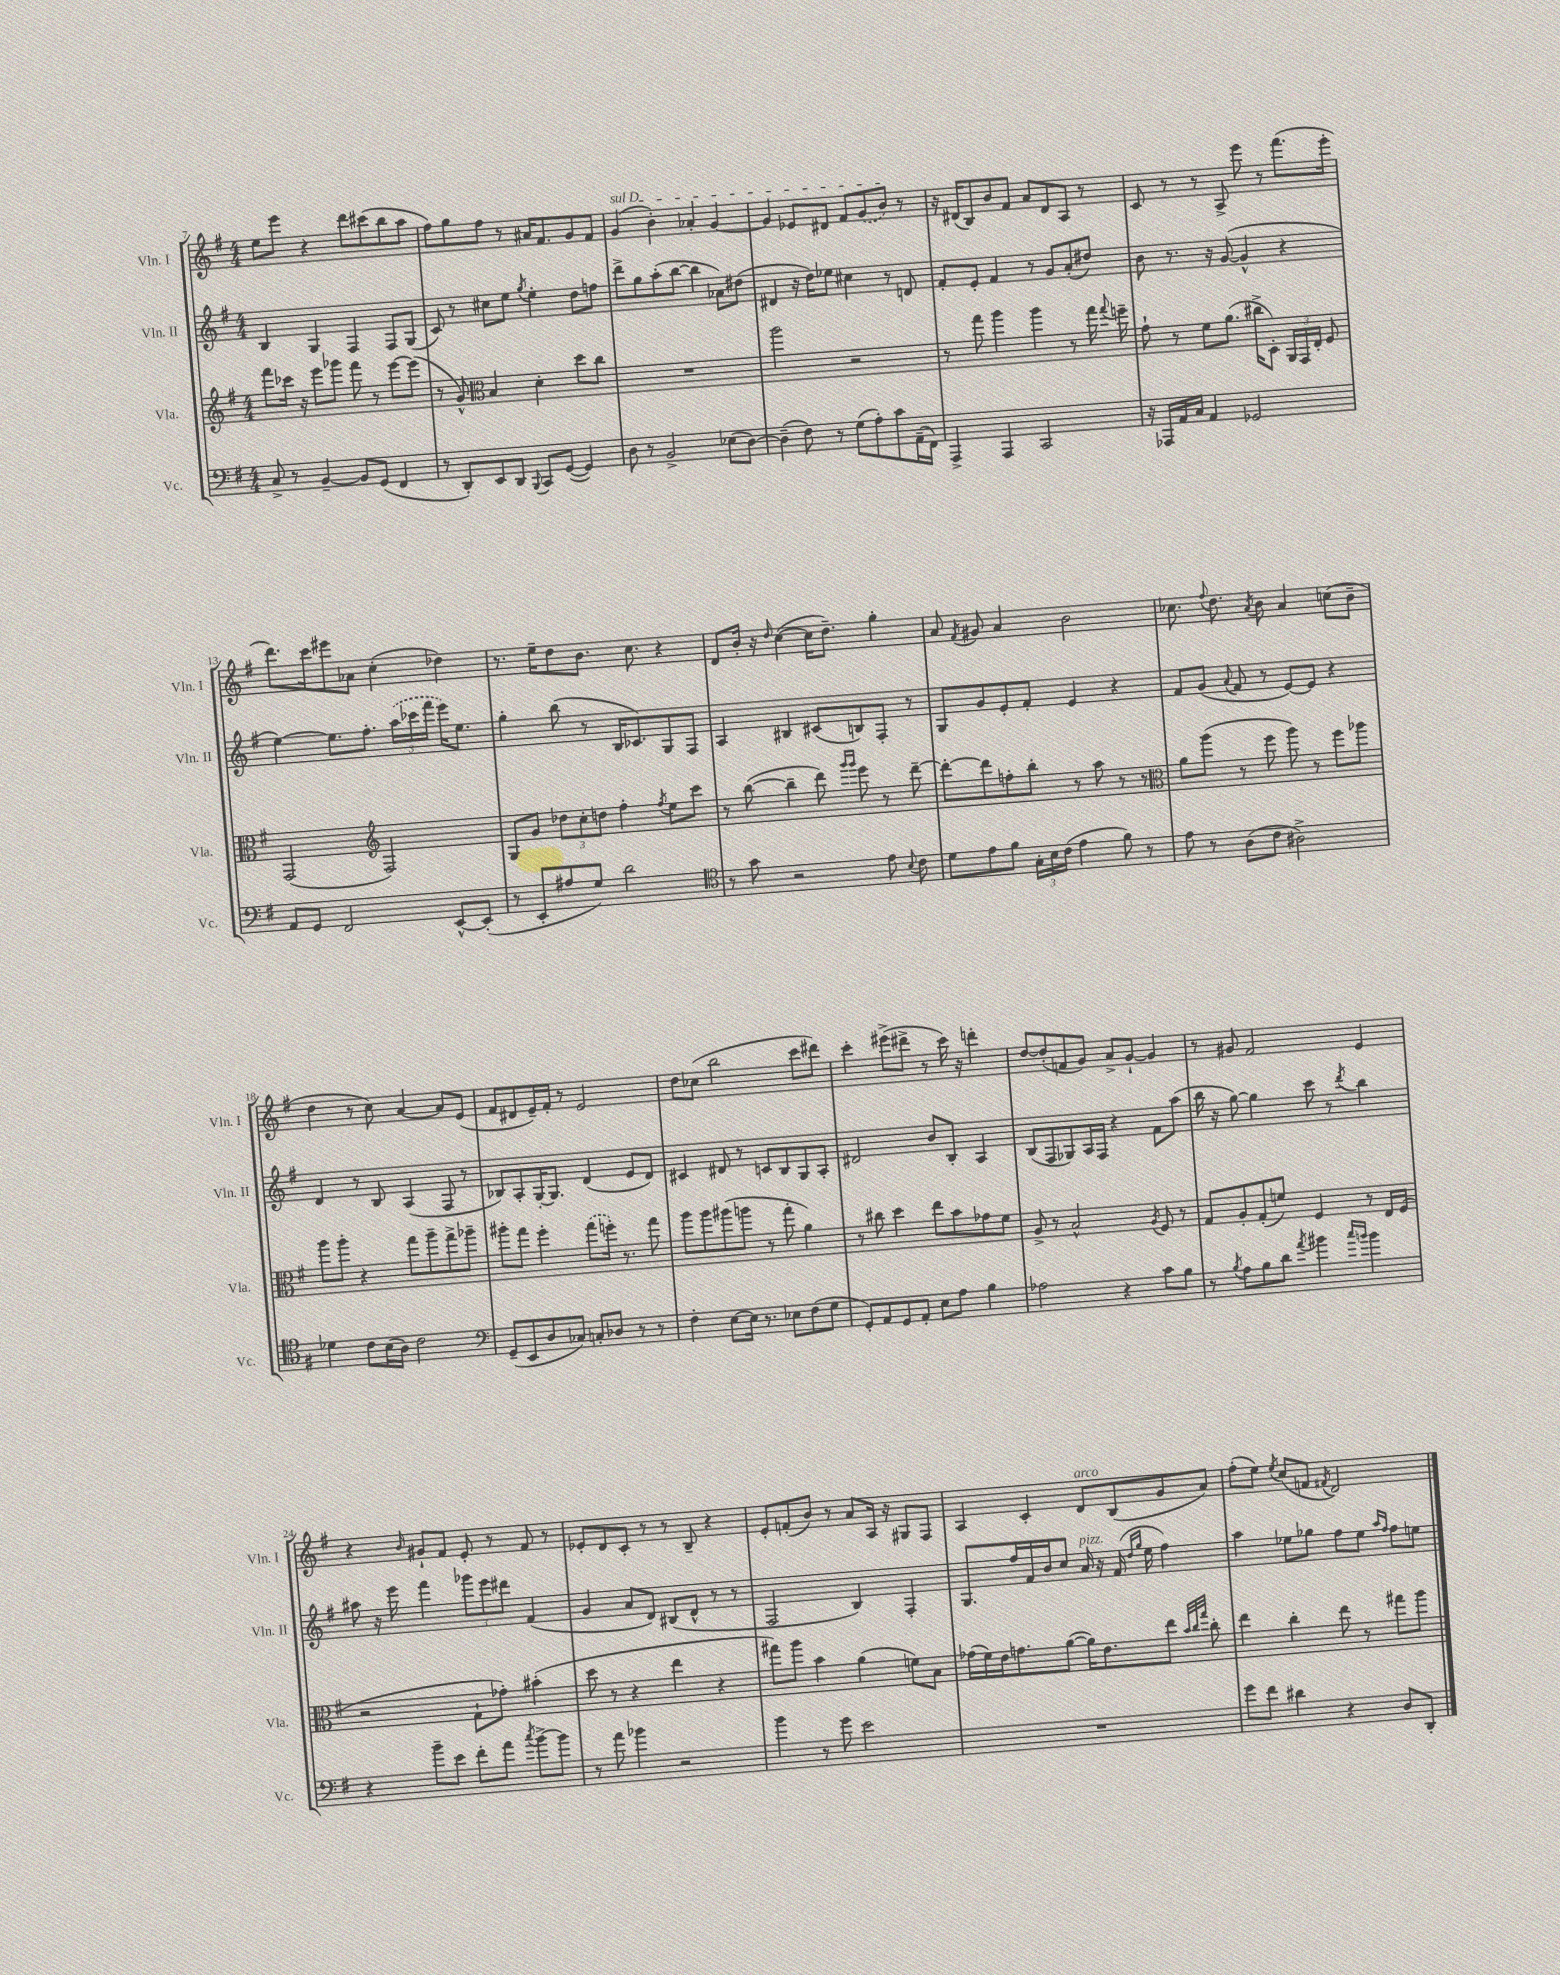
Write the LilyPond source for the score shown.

<<
\new StaffGroup <<
\new Staff = "s0" \with { instrumentName = "Vln. I" shortInstrumentName = "Vln. I" } {
    \clef treble \key g \major \numericTimeSignature \time 4/4
    \autoBeamOff e''8[ e'''8] r4 d'''8[ cis'''8( b''8 a''8] |
    fis''8[) g''8 fis''8] r8 ais'16[ fis'8. g'8 fis'8] |
    \once \override TextSpanner.bound-details.left.text = \markup { \italic "sul D" } g'4\startTextSpan( b'4-.) aes'4-. g'4~ |
    g'4 ees'8[ dis'8] fis'8[ \once \slurDashed g'8( b'8]\stopTextSpan) r8 |
    r16 dis'16[( b8) b'8 fis'8] a'8[ dis'8 a8] r8 |
    c'8 r8 r8 a8-> e'''8 r8 fis'''8.[( e'''16]-. |
    d'''8.[) c'''16 eis'''8 aes'8] c''4-.( des''4) |
    r8. e''16[-- d''8 b'8.] c''8. r4 |
    d'8[ b'16]-. r16 \grace { d''16 } c''4~( c''16[ d''8.]--) g''4-. |
    a'8 \acciaccatura { fis'8 } gis'8 a'4 b'2 |
    ces''8. \appoggiatura { fis''8 } d''8. \acciaccatura { a'8 } b'8 a'4 c''8[( b'8]-- |
    d''4 r8 c''8) a'4~ a'8[ e'8]( |
    fis'8[ dis'8 e'16--) fis'16]-. r8 e'2 |
    d''8[ ces''8]( b''2 c'''8[ dis'''8]) |
    c'''4-. eis'''8[->( dis'''8]-> r8 c'''16) r16 d'''4-. |
    d''8[~ d''8-.( f'8 g'8]) a'8[-> g'8]~-! g'4 |
    r8 gis'8 fis'2 e'4 |
    r4 \grace { b'16 } gis'8[-! fis'8] e'8-. r8 fis'8 r8 |
    ees'8[-. d'8 c'8]-. r8 r8 b8-- r4 |
    e'8[-. f'8-.( b'8]) r8 a'8[ a16] r16 gis8[ fis8] |
    a4 c'4-. d'8[^\markup { \italic "arco" } b8( g'8 a'8]) |
    fis''8[-.( e''8]) \acciaccatura { e''8 } c''8[( f'8] \acciaccatura { fis'8 } d'2) \bar "|." |
}
\new Staff = "s1" \with { instrumentName = "Vln. II" shortInstrumentName = "Vln. II" } {
    \clef treble \key g \major \numericTimeSignature \time 4/4
    \autoBeamOff b4 g4 fis4 fis8[ g8]( |
    c'8) r8 cis''8[ e''8] \acciaccatura { g''8 } e''4-. d''8[ f''8] |
    d'''8[-> g''8 a''8-.( b''8]~ b''4 aes'8[) dis''8]( |
    dis'4 r16 d''16[) ees''8] cis''4 r8 d'8 |
    fis'8[-. e'8]-. fis'4 r8 g'8[ a'8-.( dis''8]) |
    b'8 r8. r16 g'8~( g'4-^ r4 |
    e''4~) e''8.[ fis''8.]-. \tuplet 3/2 { \once \slurDashed a''16[( ces'''16 fis'''16] } e'''16[) e''8.] |
    g''4-. b''8( r8 b16[ ces'8.) g8 fis8] |
    a4 bis4 cis'8[( b8) fis8]-. r8 |
    g8[ g'8 e'8-. fis'8]-. e'4 r4 |
    fis'8[ g'8]( \appoggiatura { a'8 } fis'8 r8 e'8[~) e'8] r4 |
    d'4 r8 b8 a4( fis8 r8 |
    bes8[) a8-. g16~-. g8.] d'4( e'8[ d'8]) |
    cis'4 dis'8 r8 c'8[ b8 g8 a8]-. |
    dis'2 b'8[ b8]-. a4 |
    b8[( fis8 ges8) a16 fis16] r4 fis'8[ a''8]( |
    b''16 r16 g''8~) g''4 c'''8 r8 \acciaccatura { d'''8 } b''4 |
    ais''8 r16 e'''16 fis'''4 \tuplet 3/2 { ges'''8[ e'''8 dis'''8] } fis'4( |
    g'4 a'8[ d'8]) bis8[( d'8]-^ r8 r8 |
    fis2 b4) fis4-. |
    g8.[ fis''16 fis'16 b'16 c''8] a'16^\markup { \italic "pizz." } r16 fis'16( \grace { d''16[ g''16] } e''16 fis''4) |
    a''4 ees''8[ ges''8] fis''8[ ees''8] \grace { a''16[ fis''16] } fis''8[ e''8] \bar "|." |
}
\new Staff = "s2" \with { instrumentName = "Vla." shortInstrumentName = "Vla." } {
    \clef treble \key g \major \numericTimeSignature \time 4/4
    \autoBeamOff fis'''8[ ces'''16] r16 e'''8[ ges'''8] fis'''8 r8 e'''8[~ e'''8]( |
    r8 g'8-^) \clef alto b4 d'4-. d''8[ c''8] |
    R1 |
    a''2 r2 |
    r8 g''8 a''4 a''4 r8 g''16 \appoggiatura { g''8 } f''16-- |
    g'8-! r8 fis'8[ a'8.]( cis''16[-> d8]-.) \tuplet 3/2 { a,16[ g,16 e16]-. } fis8 |
    g,2( \clef treble fis2) |
    g8[ g'8] \tuplet 3/2 { des''8[ c''8-. d''8] } fis''4-. \acciaccatura { fis''8 } e''8[ c'''8] |
    r8 b''8~( b''4-- d'''8) \grace { g'''16[ g'''16] } e'''8 r8 d'''8~-- |
    d'''8[~-. d'''8 f''8-. b''8]-. r8 a''8 r8 r8 |
    \clef alto a'8[ a''8]( r8 fis''8 a''8) r8 fis''8[ aes''8] |
    a''8[ a''8]-. r4 g''8[ a''8-- g''8-> aes''8]-- |
    ais''8[-. g''8] fis''4-. \once \slurDashed g''8[( f''16]-.) r8. g''8 |
    a''8[ a''8 ais''8( a''8] r8 g''8-. a'4) |
    r8 cis''8 d''4 e''8[ b'8 ges'8 fis'8] |
    a8-> r8 b2-^ \acciaccatura { a8 } fis8 r8 |
    g8[ a8-. g8-.( f'8]) fis4 r8 e16[ fis16]( |
    r2 g8[-! ges'8]-.) bis'4-.( |
    d''8 r8 r4 e''4 r4 |
    gis''8[) a''8] b'4 a'4( f'8[) b8] |
    ges'16[( fis'16) e'16 g'8. a'8]~( a'16[) e'8. e''8] \grace { b'32[ c''32 g''32] } c''8-. |
    e''4 c''4-. e''8 r8 gis''8[ a''8] \bar "|." |
}
\new Staff = "s3" \with { instrumentName = "Vc." shortInstrumentName = "Vc." } {
    \clef bass \key g \major \numericTimeSignature \time 4/4
    \autoBeamOff c8-> r8 b,4~-- b,8[ g,8]( fis,4 |
    r8 d,8[-.) e,8 d,8] \appoggiatura { b,,8 } c,8[ g,8]~( g,4) |
    d8 r8 b,2-> ees8[( d8]~) |
    d4--( fis8) r8 g8[( a8-.) c'8 a,16--( fis,16]) |
    a,,4-> a,,4 c,2 |
    r16 aes,,16[ a,16 c16] a,4 ges,2 |
    a,8[ g,8] fis,2 e,8[~-^ e,8]-.( |
    r8 e,8[-. ais8 g8]) d'2 |
    \clef tenor r8 g'8 r2 e'8 \appoggiatura { b8 } c'8 |
    d'8[ e'8 fis'8] \tuplet 3/2 { g16[-. b16 c'16]( } e'4 fis'8) r8 |
    e'8 r8 a8[( c'8] ais2->) |
    des'4 c'8[ b16( a16]) c'2 |
    \clef bass g,8[--( e,8 d8 ces8]) c8[-. des8] r8 r8 |
    fis4-. e8[~ e16] r8. ees8[ fis8( g8] |
    g,8[-.) a,8 g,8 a,8]-. e8[ a8] b4 |
    aes2 r4 c'8[ b8] |
    r8 \acciaccatura { b8 } a8[ b8 d'8] \acciaccatura { a'8 } bis'4 \grace { c''16[ b'16] } b'4 |
    r4 b'8[-- e'8] fis'8[-. a'8] \acciaccatura { c''8 } b'8[~-> b'8] |
    r8 a'8 bes'4 r2 |
    b'4 r8 g'8 e'2 |
    R1 |
    g'8[ fis'8] dis'4 r4 d8[ d,8]-. \bar "|." |
}
>>
>>
\layout { \context { \Score currentBarNumber = #7 } }
